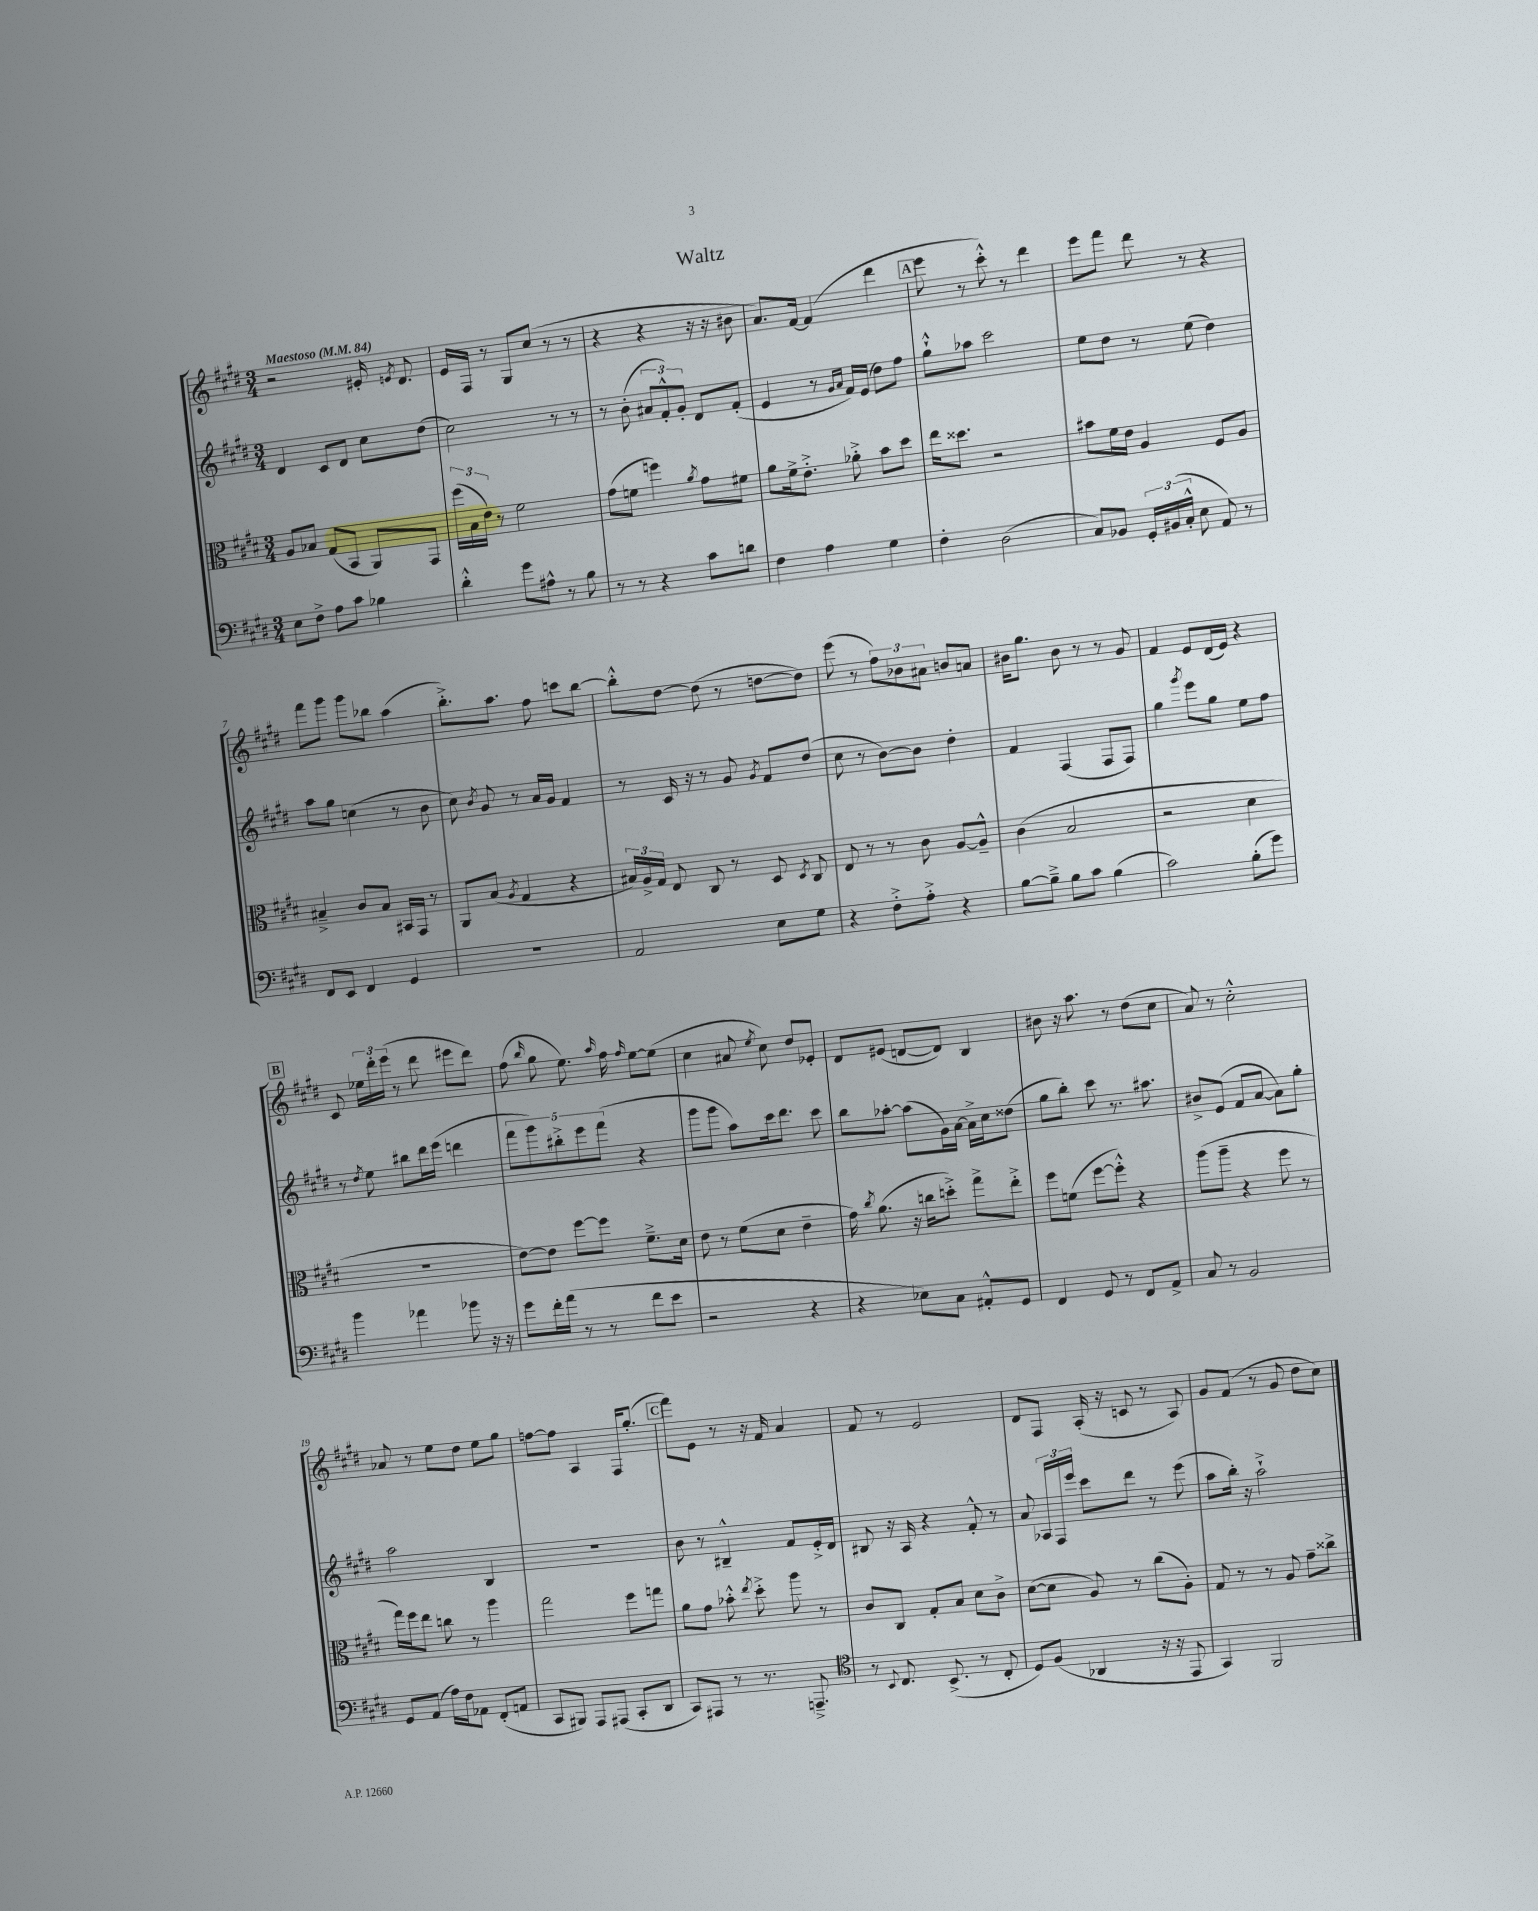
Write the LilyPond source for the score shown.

\header { title = "Waltz" }
<<
\new StaffGroup <<
\new Staff = "s0" {
    \clef treble \key e \major \numericTimeSignature \time 3/4 \tempo "Maestoso" 4 = 84
    \autoBeamOff r2 eis'16-. \acciaccatura { e'8 } dis'8. |
    e'16[ fis16] r8 gis8[ cis''8]( r8 r8 |
    r4 r4 r16 r16 bis'8 |
    a'8.[) fis'16]~ fis'4( dis'''4 |
    \mark \markup { \box "A" } e'''8 r8 cis'''8-.-^) r8 dis'''4 |
    e'''8[ fis'''8] dis'''8 r8 r4 |
    fis'''8[ gis'''8] gis'''8[ bes''8] a''4( |
    b''8.[-.->) a''8.] fis''8 c'''8[ b''8]~ |
    b''8[-.-^ dis''8]~ dis''8( r8 d''8[~ d''8]) |
    e'''8( r8 \tuplet 3/2 { fis''8[) bes'8 ais'8] } b'8[ a'8] |
    bis'16[ gis''8.] bis'8 r8 r8 gis'8 |
    fis'4 e'8[ dis'16( e'16]) r4 |
    \mark \markup { \box "B" } cis'8 \tuplet 3/2 { ees''16[ dis'''16-. e'''16]( } r8 dis'''8 eis'''8[ dis'''8]) |
    fis''8( \grace { b''16 } gis''8 e''8.) \grace { a''16 } fis''16 \grace { fis''16 } e''8[~ e''8]( |
    cis''4 ais'8 \acciaccatura { e''8 } cis''8) dis''8[ ees'8]-. |
    dis'8[ eis'8]( d'8[~ d'8]) b4 |
    bis'8 r16 a''8. r8 dis''8[( cis''8] |
    a'8) r8 cis''2-.-^ |
    aes'8 r8 e''8[ dis''8] e''8[ gis''8] |
    f''8[~ f''8] a4 fis16[ gis''8.]-.( |
    \mark \markup { \box "C" } fis'''8[) e'8] r8 r16 fis'16 a'4 |
    fis'8 r8 e'2 |
    dis'8[ fis8] a16-.( r16 c'8 r8 a8) |
    gis'8[ fis'8]( r8 gis'8 dis''8[ cis''8]) \bar "|." |
}
\new Staff = "s1" {
    \clef treble \key e \major \numericTimeSignature \time 3/4
    \autoBeamOff dis'4 cis'8[ dis'8] cis''8[ dis''8]( |
    cis''2) r8 r8 |
    r8 b'8-.( \tuplet 3/2 { ais'8[ fis'8-.-^) gis'8]-. } dis'8[ fis'8]-.( |
    e'4 r8 \grace { gis'16[ a'16] } fis'16[) e'16]( dis''8[) fis''8] |
    \mark \markup { \box "A" } gis''8[-!-^ aes''8] cis'''2 |
    e''8[ dis''8] r8 e''8( dis''4) |
    a''8[ gis''8] c''4( r8 b'8 |
    cis''8) \acciaccatura { b'8 } gis'8 r8 a'16[ gis'16] fis'4 |
    r8 cis'16 r16 r8 gis'8 \acciaccatura { gis'8 } fis'8[ dis''8]( |
    cis''8 r8 b'8[~) b'8] dis''4-. |
    fis'4 fis4( fis8[ fis8]) |
    gis''4 \acciaccatura { gis'''8 } e'''8[ gis''8] e''8[ fis''8] |
    \mark \markup { \box "B" } r8 \acciaccatura { dis''8 } e''8 bis''8[ dis'''16 e'''16]( d'''4 |
    \tuplet 5/4 { fis'''8[ gis'''8) bis''8-.-> e'''8 fis'''8]( } r4 |
    gis'''8[ gis'''8] a''8[) cis'''16 dis'''8.] cis'''8 |
    b''8[ aes''8]~-. aes''8[( gis'16) a'16]~ a'16[-> cis''16 disis''8]( |
    gis''8[ b''8]-.) cis'''8 r8. ais''8. |
    bis'8[-> e'8]( fis'8[ a'8]~ a'8[) gis''8]-. |
    a''2 b4 |
    R2. |
    \mark \markup { \box "C" } b'8 r8 bis4---^ fis'8[ e'16-.-> dis'16] |
    bis8 r16 a16 r4 fis'8-.-^ r8 |
    a'8 \tuplet 3/2 { aes16[ fis16 e'''16] } cis'''8[ dis'''8] r8 e'''8( |
    a''8[ b''16]-.) r16 a''2-!-> \bar "|." |
}
\new Staff = "s2" {
    \clef alto \key e \major \numericTimeSignature \time 3/4
    \autoBeamOff a8[ bes8] gis8[( b,8] a,8[) gis,8] |
    \tuplet 3/2 { fis''16[( b16 e'16]) } r8 fis'2 |
    gis'8[( f'8] f''4) \acciaccatura { a'8 } gis'8[ fis'8] |
    a'8[ fis'16-> e'8.]-.-> aes'8-.-> b'8[ dis''8] |
    \mark \markup { \box "A" } e''16[ disis''8.] r2 |
    bis'8[ fis'16 e'16] a4 fis8[ a8] |
    bis4---> cis'8[ bis8] bis,16[ gis,16] r8 |
    a,8[ b8]( \acciaccatura { a8 } gis4 r4 |
    \tuplet 3/2 { bis16[) a16-> gis16] } e8 cis8 r8 dis8 \acciaccatura { dis8 } cis8 |
    e8 r8 r8 cis'8 a8[~ a8]---^ |
    cis'4( b2 |
    r2 dis'4 |
    \mark \markup { \box "B" } R2. |
    e'8[~) e'8] fis''8[~ fis''8] fis'8.[---> dis'16] |
    e'8 r8 fis'8[( dis'8] e'4-- |
    gis'16) \acciaccatura { cis''8 } a'8.( r16 c''16[ d''8]-.->) gis''8[-> e''8]-.-> |
    fis''8[ f'8]( fis''8[~ fis''8]-.-^) r4 |
    a''8[( a''8]-- r4 fis''8 r8 |
    gis''16[) fis''16 e''8] c''8 r8 a''4 |
    gis''2 fis''8[ g''8] |
    \mark \markup { \box "C" } a'8[ gis'8] bes'8-.-^ \acciaccatura { e''8 } dis''8-.-> a''8 r8 |
    cis'8[ cis8] gis8[-. b8] dis'8[ cis'8]-> |
    dis'8[~( dis'8] a8) r8 cis''8[( a8]-.) |
    gis8 r8 r8 a8 gis'8[-- cisis''8]-> \bar "|." |
}
\new Staff = "s3" {
    \clef bass \key e \major \numericTimeSignature \time 3/4
    \autoBeamOff e8[ fis8]-> a8[ cis'8] bes4 |
    dis'4-.-^ gis'8[ ais8]-^ r8 b8 |
    r8 r8 r4 cis'8[ d'8] |
    fis4 a4 gis4 |
    \mark \markup { \box "A" } fis4-. dis2( |
    cis8[) bes,8] \tuplet 3/2 { gis,16[-. bis,16( cis16]-.-^ } e8 a,8) r8 |
    fis,8[ e,8] fis,4 gis,4 |
    R2. |
    a,2 e8[ gis8] |
    r4 fis8[-.-> a8]-.-> r4 |
    b8[~ b8]---> b8[ cis'8] b4( |
    cis'2) b8[-.( gis'8]) |
    \mark \markup { \box "B" } b'4 aes'4 bes'8 r16 r16 |
    gis'8[ fis'16-. a'16]( r8 r8 fis'8[ e'8] |
    r2 r4 |
    r4 ees8[) cis8] ais,8[-.-^ gis,8] |
    fis,4 gis,8 r8 fis,8[ a,8]-> |
    cis8 r8 b,2 |
    gis,8[ a,8]( a16[) fis16 aes,8] fis,8[-.( a,8] |
    cis,8[ bis,,8]) a,,8[ ais,,8]( cis,8[-. dis,8] |
    \mark \markup { \box "C" } cis,8[) ais,,8] r8 r8. a,,8.---> |
    \clef tenor r8 \appoggiatura { b,8 } cis8. b,8.->( r8 cis8-. |
    dis8[) fis8]( aes,4 r16 r16 e,8 |
    gis,4) fis,2 \bar "|." |
}
>>
>>
